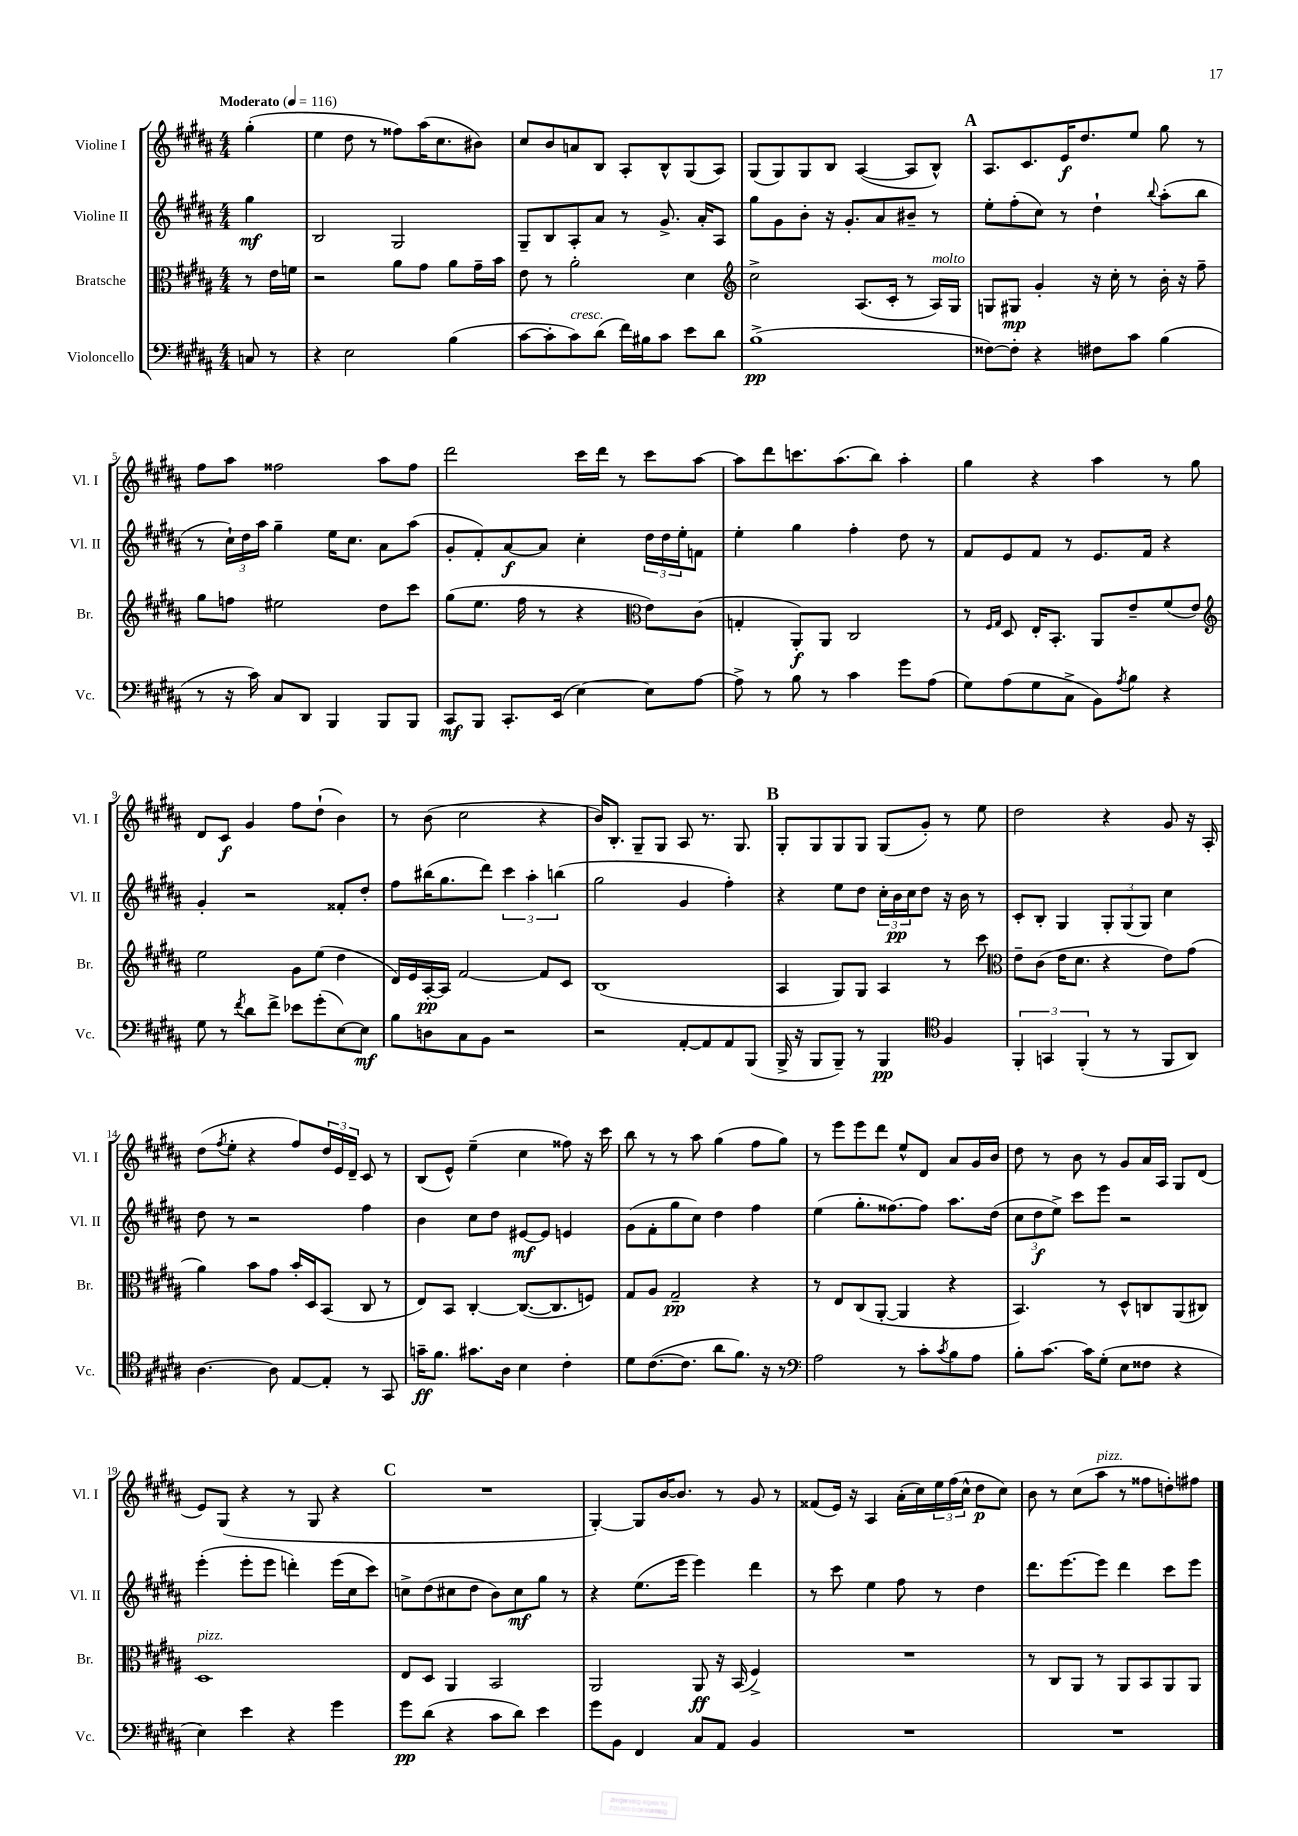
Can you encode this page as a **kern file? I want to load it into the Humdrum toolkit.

**kern	**dynam	**kern	**dynam	**kern	**dynam	**kern	**dynam
*part4	*part4	*part3	*part3	*part2	*part2	*part1	*part1
*staff4	*staff4	*staff3	*staff3	*staff2	*staff2	*staff1	*staff1
*I"Violoncello	*	*I"Bratsche	*	*I"Violine II	*	*I"Violine I	*
*I'Vc.	*	*I'Br.	*	*I'Vl. II	*	*I'Vl. I	*
*clefF4	*	*clefC3	*	*clefG2	*	*clefG2	*
*k[f#c#g#d#a#]	*	*k[f#c#g#d#a#]	*	*k[f#c#g#d#a#]	*	*k[f#c#g#d#a#]	*
*M4/4	*	*M4/4	*	*M4/4	*	*M4/4	*
*MM116	*	*MM116	*	*MM116	*	*MM116	*
=	=	=	=	=	=	=	=
!	!	!	!	!	!	!LO:TX:a:B:t=Moderato	!
8Cn/	.	8r	.	4gg#\	mf	(4gg#'\	.
8r	.	16e\LL	.	.	.	.	.
.	.	16fn\JJ	.	.	.	.	.
=1	=1	=1	=1	=1	=1	=1	=1
4r	.	2r	.	2B/	.	4ee\	.
2E\	.	.	.	.	.	8dd#\	.
.	.	.	.	.	.	8r	.
.	.	8a#\L	.	2G#/	.	8ff##X\L)	.
.	.	8g#\J	.	.	.	(16aa#\K	.
.	.	.	.	.	.	8.cc#\	.
(4B\	.	8a#\L	.	.	.	.	.
.	.	16g#~\L	.	.	.	8b#X\J)	.
.	.	16b\JJ	.	.	.	.	.
=2	=2	=2	=2	=2	=2	=2	=2
[8c#\L	.	8e\	.	8G#~/L	.	8cc#/L	.
8c#'\]	.	8r	.	8B/	.	8b/	.
!LO:TX:a:i:t=cresc.	!	!	!	!	!	!	!
8c#\)	.	2a#'\	.	8A#'/	.	8an/	.
(8d#\J	.	.	.	8a#/J	.	8B/J	.
16f#\LL)	.	.	.	8r	.	8A#'/L	.
16B#X\J	.	.	.	.	.	.	.
8c#\J	.	.	.	8.g#^/	.	8B^^/	.
8e\L	.	4d#\	.	.	.	(8G#/	.
.	.	.	.	16a#'/KL	.	.	.
8d#\J	.	.	.	8A#/J	.	8A#/J)	.
=3	=3	=3	=3	=3	=3	=3	=3
*	*	*clefG2	*	*	*	*	*
(1B^	pp	2cc#^\	.	8gg#\L	.	(8G#/L	.
.	.	.	.	8g#\	.	8G#/)	.
.	.	.	.	8b'\J	.	8G#/	.
.	.	.	.	16r	.	8B/J	.
.	.	.	.	8.g#'/L	.	.	.
.	.	(8.A#/L	.	.	.	([4A#/	.
.	.	.	.	8a#/	.	.	.
.	.	16c#'/Jk	.	.	.	.	.
.	.	8r	.	8b#X~/J	.	8A#/L]	.
!	!	!LO:TX:a:i:t=molto	!	!	!	!	!
.	.	16A#/LL)	.	8r	.	8B^^/J)	.
.	.	16G#/JJ	.	.	.	.	.
!!LO:REH:place=s1:t=A
=4	=4	=4	=4	=4	=4	=4	=4
[8F##X\L)	.	8Gn/L	.	8ee'\L	.	8.A#/L	.
8F##'\J]	.	8G#X/J	mp	(8ff#'\	.	.	.
.	.	.	.	.	.	8.c#/	.
4r	.	4g#'/	.	8cc#\J)	.	.	.
.	.	.	.	8r	.	16e/K	f
.	.	.	.	.	.	8.dd#/	.
8F#X\L	.	16r	.	4dd#`\	.	.	.
.	.	16cc#'\	.	.	.	.	.
8c#\J	.	8r	.	.	.	8ee/J	.
.	.	.	.	8qqbb/	.	.	.
(4B\	.	16b'\	.	(8aa#'\L	.	8gg#\	.
.	.	16r	.	.	.	.	.
.	.	8ff#~\	.	8bb\J	.	8r	.
!!LO:LB:g=z
=5	=5	=5	=5	=5	=5	=5	=5
8r	.	8gg#\L	.	8r	.	8ff#\L	.
16r	.	8ffn\J	.	24cc#`\LL)	.	8aa#\J	.
.	.	.	.	24dd#\	.	.	.
16c#\)	.	.	.	.	.	.	.
.	.	.	.	24aa#\JJ	.	.	.
8C#/L	.	2ee#X\	.	4gg#~\	.	2ff##X\	.
8DD#/J	.	.	.	.	.	.	.
4BBB/	.	.	.	16ee\KL	.	.	.
.	.	.	.	8.cc#\J	.	.	.
8BBB/L	.	8dd#\L	.	8a#\L	.	8aa#\L	.
8BBB/J	.	8ccc#\J	.	(8aa#\J	.	8ff##\J	.
=6	=6	=6	=6	=6	=6	=6	=6
8CC#/L	mf	(8gg#\L	.	8g#'/L	.	2ddd#\	.
8BBB/J	.	8.ee\J	.	8f#'/)	.	.	.
8.CC#'/L	.	.	.	[8a#/	f	.	.
.	.	16ff#\	.	.	.	.	.
.	.	8r	.	8a#/J]	.	.	.
(16EE/Jk	.	.	.	.	.	.	.
[4E\)	.	4r	.	4cc#'\	.	16ccc#\LL	.
.	.	.	.	.	.	16ddd#\JJ	.
.	.	.	.	.	.	8r	.
*	*	*clefC3	*	*	*	*	*
8E\L]	.	8e\L)	.	24dd#\LL	.	8ccc#\L	.
.	.	.	.	24dd#\	.	.	.
.	.	.	.	24ee'\J	.	.	.
[8A#\J	.	(8c#\J	.	8fn\J	.	[8aa#\J	.
=7	=7	=7	=7	=7	=7	=7	=7
8A#^\]	.	4Gn'/	.	4ee'\	.	8aa#\L]	.
8r	.	.	.	.	.	8ddd#\	.
8B\	.	8AA#'/L)	f	4gg#\	.	8.cccn\	.
8r	.	8AA#/J	.	.	.	.	.
.	.	.	.	.	.	(8.aa#\	.
4c#\	.	2C#/	.	4ff#'\	.	.	.
.	.	.	.	.	.	8bb\J)	.
8g#\L	.	.	.	8dd#\	.	4aa#'\	.
(8A#\J	.	.	.	8r	.	.	.
=8	=8	=8	=8	=8	=8	=8	=8
8G#\L)	.	8r	.	8f#/L	.	4gg#\	.
.	.	16qqF#/LL	.	.	.	.	.
.	.	16qqG#/JJ	.	.	.	.	.
(8A#\	.	8D#/	.	8e/	.	.	.
8G#\	.	16E'/KL	.	8f#/J	.	4r	.
.	.	8.BB'/J	.	.	.	.	.
8C#^\J	.	.	.	8r	.	.	.
8BB\L)	.	8AA#/L	.	8.e/L	.	4aa#\	.
8qA#/	.	.	.	.	.	.	.
8B\J	.	8e~/	.	.	.	.	.
.	.	.	.	16f#/Jk	.	.	.
4r	.	(8f#/	.	4r	.	8r	.
.	.	8e/J)	.	.	.	8gg#\	.
!!LO:LB:g=z
=9	=9	=9	=9	=9	=9	=9	=9
*	*	*clefG2	*	*	*	*	*
8G#\	.	2ee\	.	4g#'/	.	8d#/L	.
8r	.	.	.	.	.	8c#/J	f
8qf#/	.	.	.	.	.	.	.
8d#\L	.	.	.	2r	.	4g#/	.
8f#^\J	.	.	.	.	.	.	.
8e-X\L	.	8g#\L	.	.	.	8ff#\L	.
(8g#'\	.	(8ee\J	.	.	.	(8dd#`\J	.
[8E\)	.	4dd#\	.	8f##X'/L	.	4b\)	.
8E\J]	mf	.	.	8dd#'/J	.	.	.
=10	=10	=10	=10	=10	=10	=10	=10
8B\L	.	16d#/LL)	.	8ff#\L	.	8r	.
.	.	16e/	.	.	.	.	.
8Dn\	.	[16A#'/	pp	(16bb#X\K	.	(8b\	.
.	.	16A#/JJ]	.	8.gg#\	.	.	.
8C#\	.	[2f#/	.	.	.	2cc#\	.
8BB\J	.	.	.	8ddd#\J)	.	.	.
2r	.	.	.	6ccc#\	.	.	.
.	.	.	.	6aa#'\	.	.	.
.	.	8f#/L]	.	.	.	4r	.
.	.	.	.	(6bbn\	.	.	.
.	.	8c#/J	.	.	.	.	.
=11	=11	=11	=11	=11	=11	=11	=11
2r	.	(1B	.	2gg#\	.	16b/KL)	.
.	.	.	.	.	.	8.B'/J	.
.	.	.	.	.	.	8G#~/L	.
.	.	.	.	.	.	8G#/J	.
[8AA#'/L	.	.	.	4g#/	.	8A#/	.
8AA#/]	.	.	.	.	.	8.r	.
8AA#/	.	.	.	4ff#'\)	.	.	.
.	.	.	.	.	.	8.G#/	.
(8BBB/J	.	.	.	.	.	.	.
!!LO:REH:place=s1:t=B
=12	=12	=12	=12	=12	=12	=12	=12
16BBB^/	.	4A#/	.	4r	.	8G#'/L	.
16r	.	.	.	.	.	.	.
8BBB/L	.	.	.	.	.	8G#/	.
8BBB~/J)	.	8G#/L)	.	8ee\L	.	8G#/	.
8r	.	8G#/J	.	8dd#\J	.	8G#/J	.
4BBB/	pp	4A#/	.	24cc#'\LL	.	(8G#/L	.
.	.	.	.	24b\	pp	.	.
.	.	.	.	24cc#\J	.	.	.
.	.	.	.	8dd#\J	.	8g#'/J)	.
*clefC4	*	*	*	*	*	*	*
4F#/	.	8r	.	16r	.	8r	.
.	.	.	.	16b\	.	.	.
.	.	8ccc#\	.	8r	.	8ee\	.
=13	=13	=13	=13	=13	=13	=13	=13
*	*	*clefC3	*	*	*	*	*
6FF#'/	.	8e~\L	.	8c#'/L	.	2dd#\	.
.	.	(8c#\J	.	8B'/J	.	.	.
6GGn/	.	.	.	.	.	.	.
.	.	16e\KL	.	4G#/	.	.	.
.	.	8.d#\J	.	.	.	.	.
(6FF#'/	.	.	.	.	.	.	.
8r	.	4r	.	12G#'/L	.	4r	.
.	.	.	.	(12G#/	.	.	.
8r	.	.	.	.	.	.	.
.	.	.	.	12G#/J)	.	.	.
8FF#/L	.	8e\L)	.	4cc#\	.	8g#/	.
8AA#/J)	.	(8g#\J	.	.	.	16r	.
.	.	.	.	.	.	16A#'/	.
!!LO:LB:g=z
=14	=14	=14	=14	=14	=14	=14	=14
[4.A#\	.	4a#\)	.	8dd#\	.	(8dd#\L	.
.	.	.	.	.	.	8qff#/	.
.	.	.	.	8r	.	8ee'\J	.
.	.	8b\L	.	2r	.	4r	.
8A#\]	.	8g#\J	.	.	.	.	.
[8E/L	.	16b'/LL	.	.	.	8ff#/L)	.
.	.	16D#/J	.	.	.	.	.
8E'/J]	.	(8BB/J	.	.	.	24dd#/L	.
.	.	.	.	.	.	24e/	.
.	.	.	.	.	.	24d#~/JJ	.
8r	.	8C#/	.	4ff#\	.	8c#/	.
8GG#/	.	8r	.	.	.	8r	.
=15	=15	=15	=15	=15	=15	=15	=15
16gn~\KL	ff	8E/L)	.	4b\	.	(8B/L	.
8.f#\J	.	.	.	.	.	.	.
.	.	8BB/J	.	.	.	8e^^/J)	.
8.g#X\L	.	[4C#'/	.	8cc#\L	.	(4ee~\	.
.	.	.	.	8dd#\J	.	.	.
16A#\Jk	.	.	.	.	.	.	.
4B\	.	(8.C#/L_	.	[8e#X/L	mf	4cc#\	.
.	.	.	.	8e#/J]	.	.	.
.	.	8.C#/]	.	.	.	.	.
4c#'\	.	.	.	4en/	.	8ff##X\)	.
.	.	8Fn/J)	.	.	.	16r	.
.	.	.	.	.	.	16ccc#\	.
=16	=16	=16	=16	=16	=16	=16	=16
8d#\L	.	8G#/L	.	(8g#\L	.	8bb\	.
([8.c#\	.	8A#/J	.	8f#'\	.	8r	.
.	.	2G#~/	pp	8gg#\	.	8r	.
8.c#\J]	.	.	.	.	.	.	.
.	.	.	.	8cc#\J)	.	8aa#\	.
8a#\L	.	.	.	4dd#\	.	(4gg#\	.
8.f#\J)	.	.	.	.	.	.	.
.	.	4r	.	4ff#\	.	8ff#\L	.
16r	.	.	.	.	.	.	.
8r	.	.	.	.	.	8gg#\J)	.
=17	=17	=17	=17	=17	=17	=17	=17
*clefF4	*	*	*	*	*	*	*
2A#\	.	8r	.	(4ee\	.	8r	.
.	.	8E/L	.	.	.	8eee\L	.
.	.	(8C#/	.	8.gg#'\L	.	8eee\	.
.	.	[8AA#'/J	.	.	.	8ddd#\J	.
.	.	.	.	[8.ff##X\)	.	.	.
8r	.	4AA#/]	.	.	.	8ee^^/L	.
8c#'\L	.	.	.	8ff##\J]	.	8d#/J	.
8qc#/	.	.	.	.	.	.	.
8B\	.	4r	.	8.aa#\L	.	8a#/L	.
8A#\J	.	.	.	.	.	16g#/L	.
.	.	.	.	(16dd#\Jk	.	16b/JJ	.
=18	=18	=18	=18	=18	=18	=18	=18
8B'\L	.	4.BB/)	.	12cc#\L	.	8dd#\	.
.	.	.	.	12dd#\	f	.	.
[8.c#\J	.	.	.	.	.	8r	.
.	.	.	.	12ee^\J)	.	.	.
.	.	.	.	8ccc#\L	.	8b\	.
16c#\KL]	.	.	.	.	.	.	.
(8G#'\J	.	8r	.	8eee\J	.	8r	.
8E\L	.	8D#^^/L	.	2r	.	8g#/L	.
8F##X\J	.	8Cn/	.	.	.	16a#/L	.
.	.	.	.	.	.	16A#/JJ	.
4r	.	(8AA#/	.	.	.	8G#/L	.
.	.	8C#X/J)	.	.	.	(8d#/J	.
!!LO:LB:g=z
=19	=19	=19	=19	=19	=19	=19	=19
!	!	!LO:TX:a:i:t=pizz.	!	!	!	!	!
4E\)	.	1D#	.	(4eee'\	.	8e/L)	.
.	.	.	.	.	.	(8G#/J	.
4e\	.	.	.	8eee'\L	.	4r	.
.	.	.	.	8eee\J	.	.	.
4r	.	.	.	4dddn'\)	.	8r	.
.	.	.	.	.	.	8G#/	.
4g#\	.	.	.	(16eee\LL	.	4r	.
.	.	.	.	16cc#\J	.	.	.
.	.	.	.	8ccc#\J)	.	.	.
!!LO:REH:place=s1:t=C
=20	=20	=20	=20	=20	=20	=20	=20
8g#\L	pp	8E/L	.	8ccn^\L	.	1r	.
(8d#\J	.	8D#/J	.	(8dd#\	.	.	.
4r	.	4AA#/	.	8cc#X\	.	.	.
.	.	.	.	8dd#\J	.	.	.
8c#\L	.	2BB/	.	8b\L)	.	.	.
8d#\J)	.	.	.	8cc#\	mf	.	.
4e\	.	.	.	8gg#\J	.	.	.
.	.	.	.	8r	.	.	.
=21	=21	=21	=21	=21	=21	=21	=21
8g#\L	.	2AA#/	.	4r	.	[4G#'/)	.
8BB\J	.	.	.	.	.	.	.
4FF#/	.	.	.	(8.ee\L	.	8G#/L]	.
.	.	.	.	.	.	[16b/K	.
.	.	.	.	16eee\Jk	.	8.b/J]	.
8C#/L	.	8AA#/	ff	4eee\)	.	.	.
8AA#/J	.	16r	.	.	.	8r	.
.	.	(16BB/	.	.	.	.	.
4BB/	.	4F#^/)	.	4ddd#\	.	8g#/	.
.	.	.	.	.	.	8r	.
=22	=22	=22	=22	=22	=22	=22	=22
1r	.	1r	.	8r	.	(8f##X/L	.
.	.	.	.	8ccc#\	.	16e/Jk)	.
.	.	.	.	.	.	16r	.
.	.	.	.	4ee\	.	4A#/	.
.	.	.	.	8ff#\	.	(16a#'\LL	.
.	.	.	.	.	.	16cc#\)	.
.	.	.	.	8r	.	24ee\	.
.	.	.	.	.	.	(24ff#\	.
.	.	.	.	.	.	24cc#^^\JJ	.
.	.	.	.	4dd#\	.	8dd#\L	p
.	.	.	.	.	.	8cc#\J)	.
=23	=23	=23	=23	=23	=23	=23	=23
1r	.	8r	.	8.ddd#\L	.	8b\	.
.	.	8C#/L	.	.	.	8r	.
.	.	.	.	[8.eee\	.	.	.
.	.	8AA#/J	.	.	.	(8cc#\L	.
!	!	!	!	!	!	!LO:TX:a:i:t=pizz.	!
.	.	8r	.	8eee\J]	.	8aa#\J	.
.	.	8AA#/L	.	4ddd#\	.	8r	.
.	.	8BB/	.	.	.	8ff##X\L	.
.	.	8AA#/	.	8ccc#\L	.	8ddn'\)	.
.	.	8AA#/J	.	8eee\J	.	8ff#X\J	.
==	==	==	==	==	==	==	==
*-	*-	*-	*-	*-	*-	*-	*-
